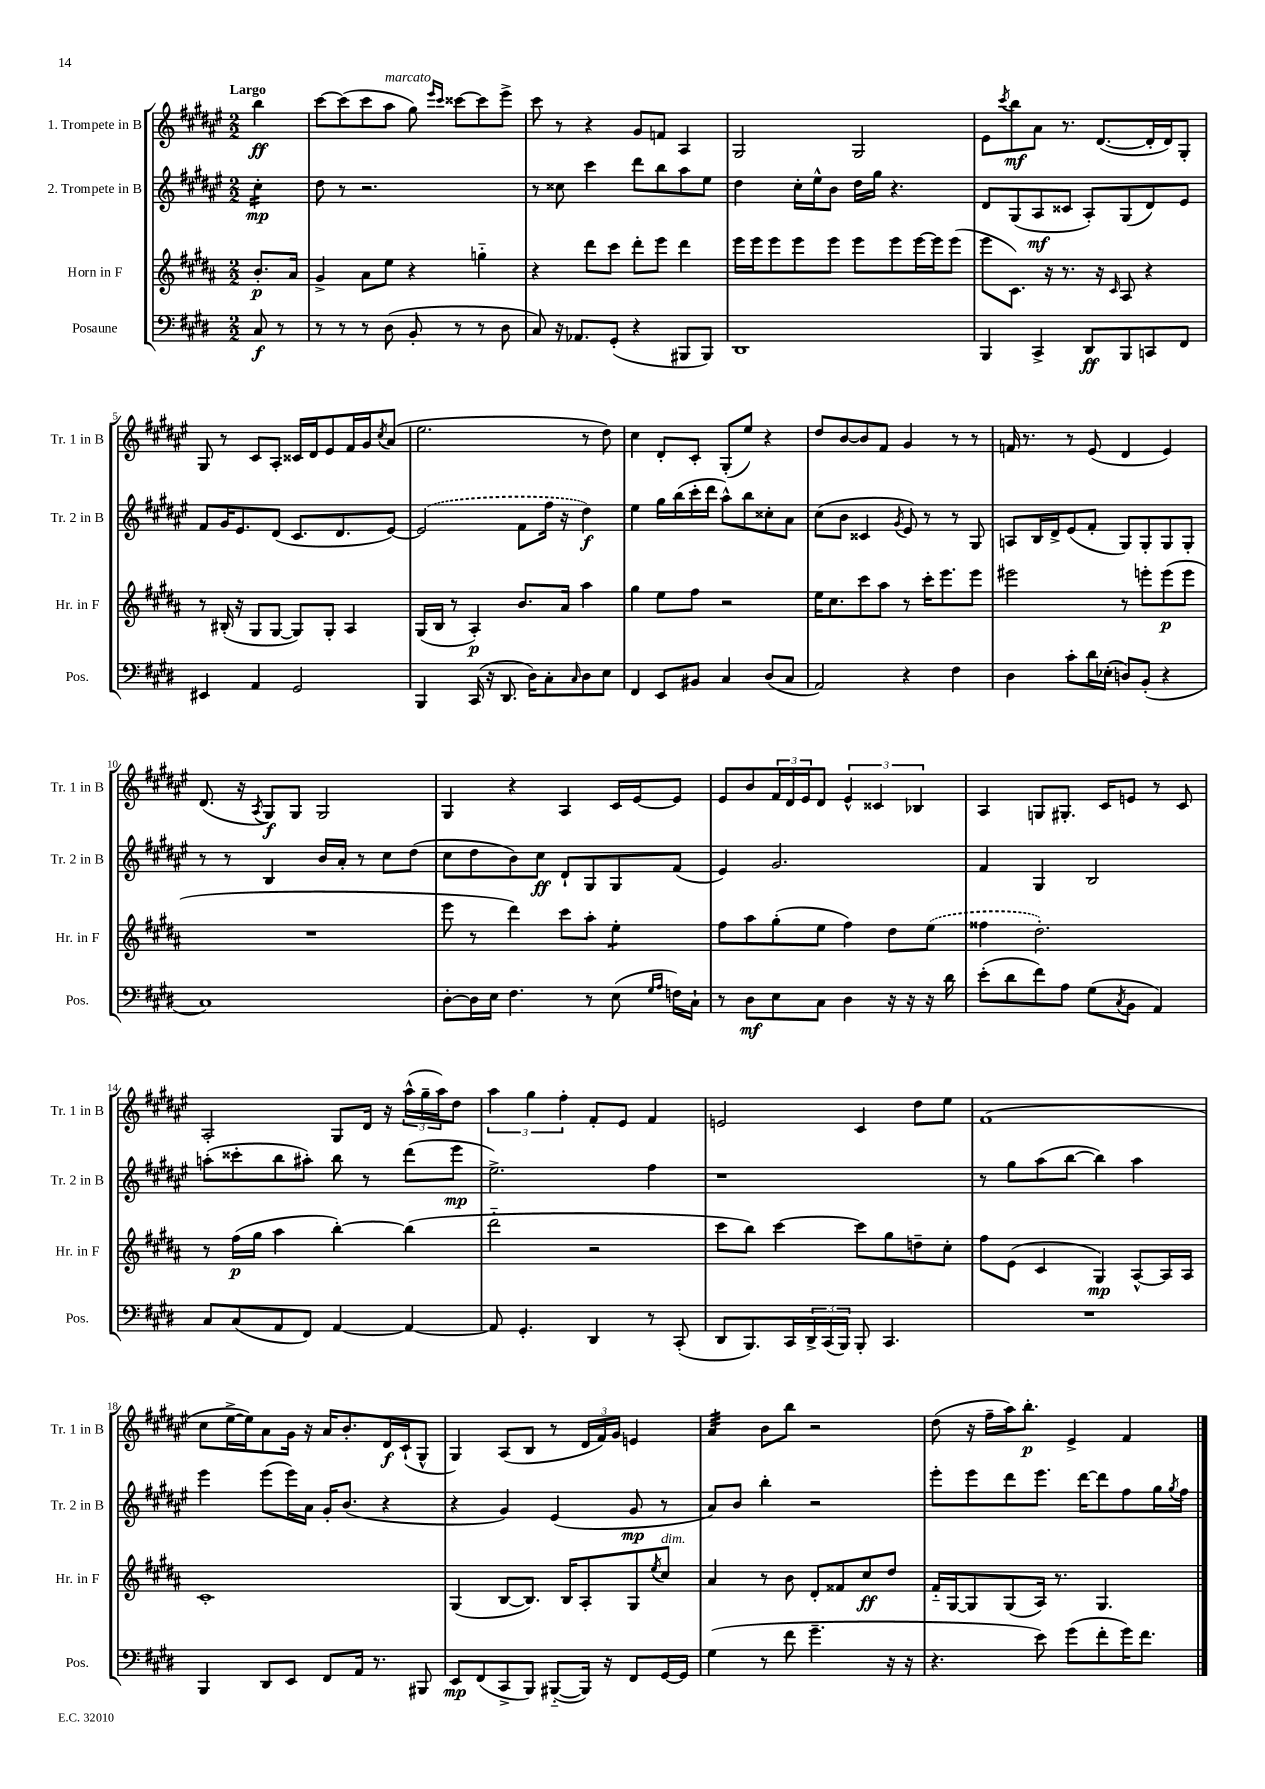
<<
\new StaffGroup <<
\new Staff = "s0" \with { instrumentName = "1. Trompete in B" shortInstrumentName = "Tr. 1 in B" } {
    \clef treble \key fis \major \numericTimeSignature \time 2/2 \partial 4 \tempo "Largo"
    b''4\ff |
    cis'''8~ cis'''8( cis'''8 ais''8^\markup { \italic "marcato" } gis''8) \grace { eis'''16 cis'''16 } cisis'''8~ cisis'''8 eis'''8-> |
    cis'''8 r8 r4 gis'8 f'8 ais4 |
    gis2 gis2 |
    eis'8 \acciaccatura { cis'''8 } b''8\mf ais'8 r8. dis'8.~( dis'16-. dis'16) gis8-. |
    gis8 r8 cis'8 ais8-. cisis'16 dis'16 eis'8 fis'16 gis'16 \acciaccatura { cis''8 } ais'8( |
    eis''2. r8 dis''8) |
    cis''4 dis'8-. cis'8-. gis8-.( eis''8) r4 |
    dis''8 b'8~ b'8 fis'8 gis'4 r8 r8 |
    f'16 r8. r8 eis'8( dis'4 eis'4) |
    dis'8.( r16 \acciaccatura { ais8 } gis8\f) gis8 gis2 |
    gis4 r4 ais4 cis'16 eis'16~ eis'8 |
    eis'8 b'8 \tuplet 3/2 { fis'16 dis'16 eis'16 } dis'8 \tuplet 3/2 { eis'4-^ cisis'4 bes4 } |
    ais4 g8 gis8.-. cis'16 e'8 r8 cis'8 |
    ais2-. gis8 dis'16 r16 \tuplet 3/2 { ais''16-^( gis''16-- ais''16) } dis''8 |
    \tuplet 3/2 { ais''4 gis''4 fis''4-. } fis'8-. eis'8 fis'4 |
    e'2 cis'4 dis''8 eis''8 |
    fis'1( |
    cis''8 eis''16~-> eis''16) ais'8 gis'16 r16 ais'16 b'8.-. dis'16\f cis'16-!( gis8-^ |
    gis4) ais8( b8 r8 \tuplet 3/2 { dis'16 fis'16) gis'16 } e'4 |
    ais'4:32 b'8 b''8 r2 |
    dis''8( r16 fis''16-- ais''16) b''8.-.\p eis'4-> fis'4 \bar "|." |
}
\new Staff = "s1" \with { instrumentName = "2. Trompete in B" shortInstrumentName = "Tr. 2 in B" } {
    \clef treble \key fis \major \numericTimeSignature \time 2/2 \partial 4
    cis''4:16-.\mp |
    dis''8 r8 r2. |
    r8 cisis''8 cis'''4 dis'''8 b''8 ais''8 eis''8 |
    dis''4 cis''16-. eis''16-^ b'8 dis''16 gis''16 r4. |
    dis'8 gis8( ais8\mf cisis'8 ais8-.) gis8( dis'8) eis'8 |
    fis'8 gis'16 eis'8. dis'8( cis'8. dis'8. eis'8~) |
    \once \slurDashed eis'2( fis'8 fis''16 r16 dis''4\f) |
    eis''4 gis''16 b''16( cis'''16-. dis'''16 ais''8-^) b''8 cisis''8-. ais'8 |
    cis''8( b'8 cisis'4 \acciaccatura { gis'8 } eis'8) r8 r8 gis8 |
    a8 b16 dis'16-> eis'8( fis'8-. gis8) gis8-. gis8 gis8-. |
    r8 r8 b4 b'16 ais'16-. r8 cis''8 dis''8( |
    cis''8 dis''8 b'8) cis''8\ff dis'8-! gis8 gis8 fis'8( |
    eis'4) gis'2. |
    fis'4 gis4 b2 |
    a''8-.( cisis'''8-. b''8 ais''8-.) b''8 r8 dis'''8( eis'''8\mp |
    eis''2.->) fis''4 |
    r1 |
    r8 gis''8 ais''8( b''8~ b''4) ais''4 |
    eis'''4 eis'''8( eis'''16) ais'16 gis'16-. b'8.( r4 |
    r4 gis'4) eis'4( gis'8\mp r8 |
    ais'8) b'8 b''4-. r2 |
    eis'''8-. eis'''8 dis'''8 eis'''8. dis'''16~ dis'''8 fis''8 gis''16 \acciaccatura { gis''8 } fis''16 \bar "|." |
}
\new Staff = "s2" \with { instrumentName = "Horn in F" shortInstrumentName = "Hr. in F" } {
    \clef treble \key b \major \numericTimeSignature \time 2/2 \partial 4
    b'8.-.\p ais'16 |
    gis'4-> ais'8 e''8 r4 g''4-_ |
    r4 dis'''8 cis'''8 dis'''8-. e'''8 dis'''4 |
    e'''16 e'''16 e'''8 e'''8 e'''8 e'''8 e'''8 e'''16~ e'''16 e'''8( |
    e'''8 cis'8.) r16 r8. r16 \grace { cis'16 } ais8 r4 |
    r8 bis16-.( r16 gis8 gis8~ gis8) gis8-. ais4 |
    gis16( b16 r8 ais4-.\p) b'8. ais'16 ais''4 |
    gis''4 e''8 fis''8 r2 |
    e''16 cis''8. cis'''8 ais''8 r8 cis'''16-. e'''8. e'''8 |
    eis'''2 r8 e'''8-. e'''8\p( e'''8 |
    R1 |
    e'''8 r8 dis'''4) cis'''8 ais''8-. e''4:8-. |
    fis''8 ais''8 gis''8-.( e''8 fis''4) dis''8 \once \slurDashed e''8( |
    fisis''4 dis''2.-.) |
    r8 fis''16\p( gis''16 ais''4 b''4~-.) b''4( |
    dis'''2-_ r2 |
    cis'''8 b''8) cis'''4~ cis'''8 gis''8 d''8-- cis''8-. |
    fis''8 e'8( cis'4 gis4\mp) ais8~-^ ais16 ais16 |
    cis'1-. |
    gis4( b8~ b8.) b16 ais8-. gis8 \acciaccatura { e''8 } cis''8^\markup { \italic "dim." } |
    ais'4 r8 b'8 dis'8-. fisis'8 cis''8\ff dis''8 |
    fis'16-_ gis16~ gis8 gis8( ais16) r8. gis4. \bar "|." |
}
\new Staff = "s3" \with { instrumentName = "Posaune" shortInstrumentName = "Pos." } {
    \clef bass \key e \major \numericTimeSignature \time 2/2 \partial 4
    cis8\f r8 |
    r8 r8 r8 dis8( b,8-. r8 r8 dis8 |
    cis8) r16 aes,8. gis,8-.( r4 bis,,8 bis,,8) |
    dis,1 |
    b,,4 cis,4-> dis,8\ff b,,8 c,8 fis,8 |
    eis,4 a,4 gis,2 |
    b,,4 cis,16( r16 dis,8. dis16) cis8-. \grace { cis16 } dis8 e8 |
    fis,4 e,8 bis,8 cis4 dis8( cis8 |
    a,2) r4 fis4 |
    dis4 cis'8-. dis'16 ees16-.( d8) b,8-.( r4 |
    cis1) |
    dis8~-. dis16 e16 fis4. r8 e8( \grace { gis16 a16 } f16) cis16-! |
    r8 dis8\mf e8 cis8 dis4 r16 r16 r16 dis'16 |
    e'8-.( dis'8 fis'8) a8 gis8( \acciaccatura { cis8 } b,8 a,4) |
    cis8 cis8( a,8 fis,8) a,4~ a,4~ |
    a,8 gis,4.-. dis,4 r8 cis,8-.( |
    dis,8 b,,8.) cis,16 \tuplet 3/2 { dis,16-> cis,16( b,,16) } b,,8-. cis,4. |
    R1 |
    b,,4 dis,8 e,8 fis,8 a,16 r8. bis,,8 |
    e,8\mp fis,8( cis,8-> b,,8) bis,,8~-_( bis,,16) r16 fis,8 gis,16~ gis,16 |
    gis4( r8 fis'8 gis'4.-- r16 r16 |
    r4. e'8) gis'8( fis'8-. gis'16) fis'8. \bar "|." |
}
>>
>>
